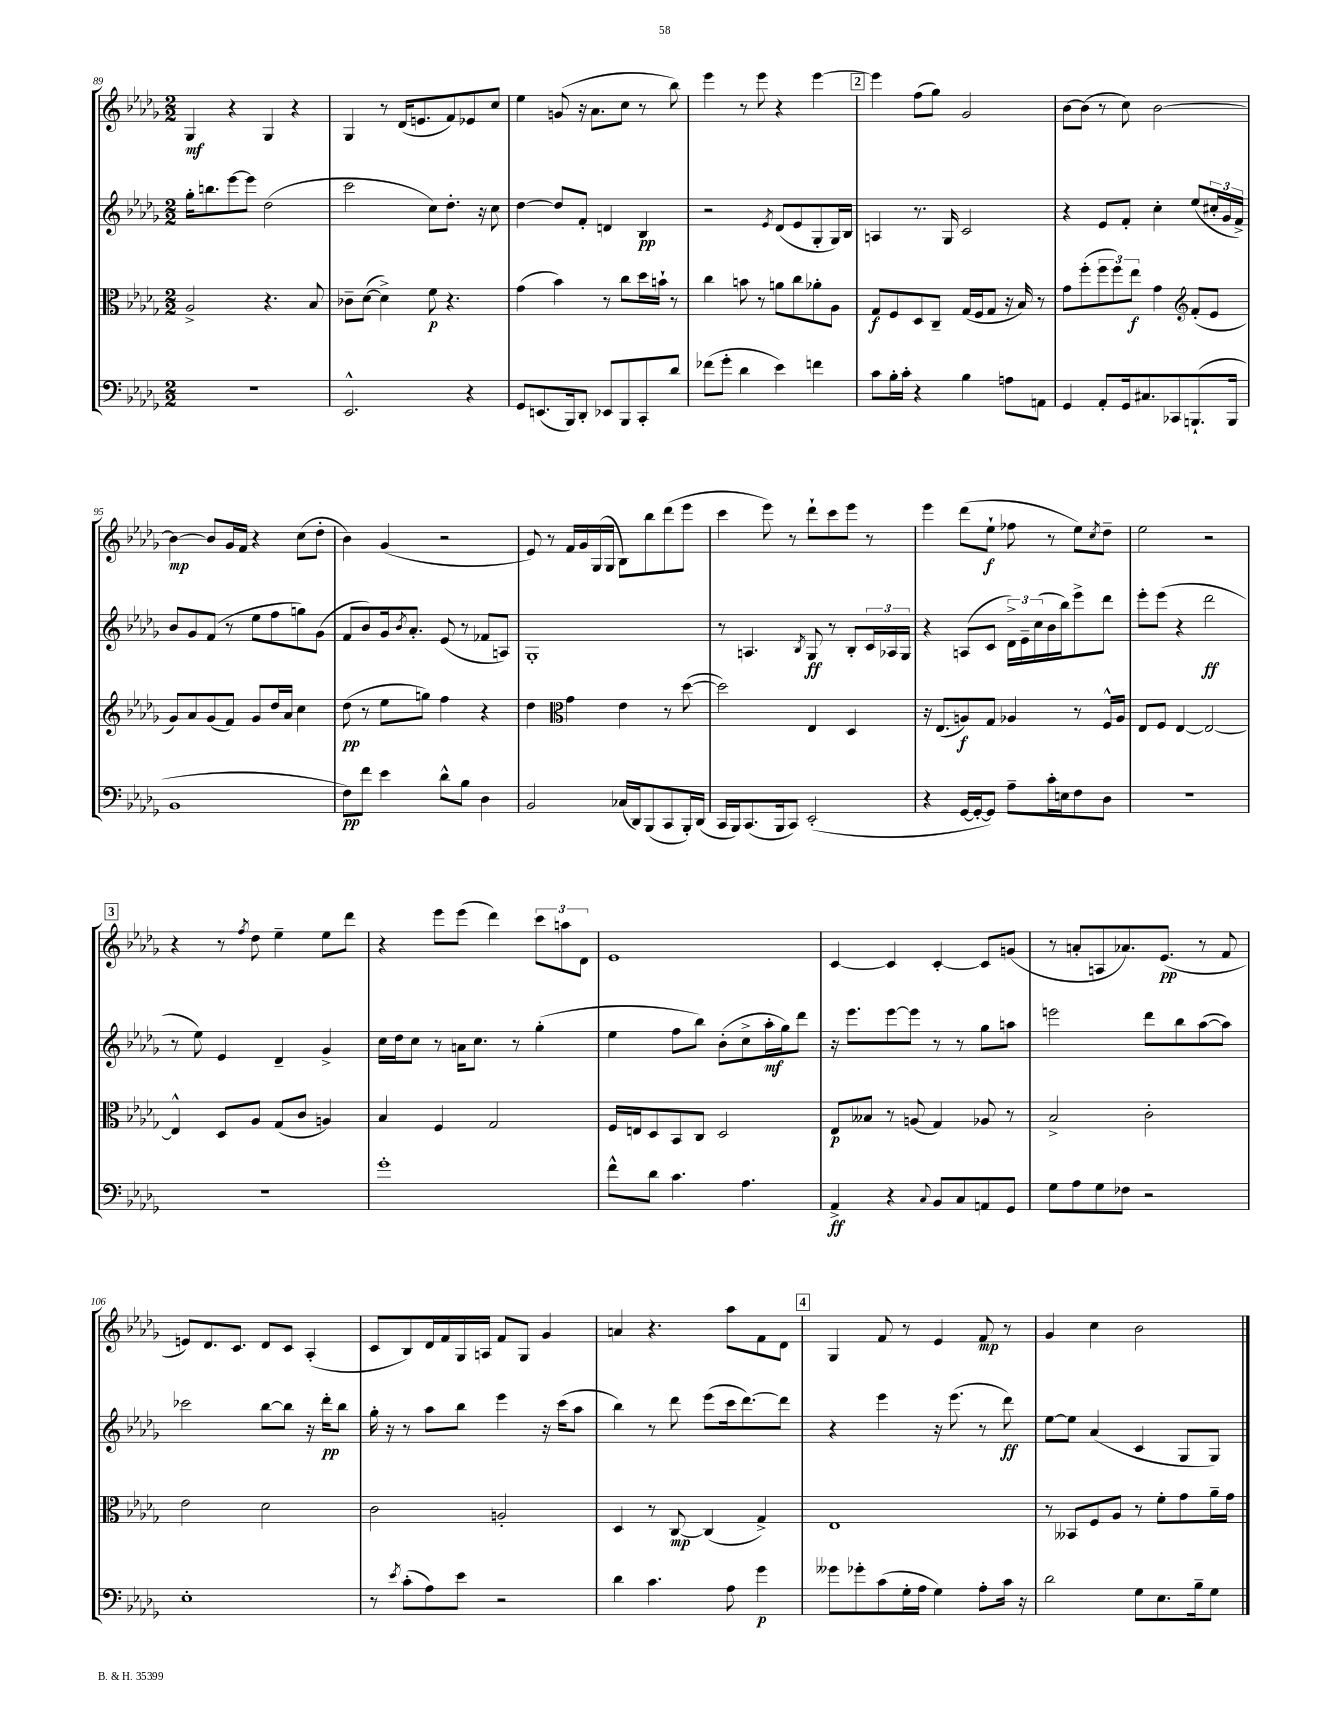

**kern	**dynam	**kern	**dynam	**kern	**dynam	**kern	**dynam
*part4	*part4	*part3	*part3	*part2	*part2	*part1	*part1
*staff4	*staff4	*staff3	*staff3	*staff2	*staff2	*staff1	*staff1
*clefF4	*	*clefC3	*	*clefG2	*	*clefG2	*
*k[b-e-a-d-g-]	*	*k[b-e-a-d-g-]	*	*k[b-e-a-d-g-]	*	*k[b-e-a-d-g-]	*
*M2/2	*	*M2/2	*	*M2/2	*	*M2/2	*
=89	=89	=89	=89	=89	=89	=89	=89
1r	.	2A-^/	.	16gg-'\KL	.	4G-/	mf
.	.	.	.	8.bbn\	.	.	.
.	.	.	.	[8eee-\	.	4r	.
.	.	.	.	8eee-\J]	.	.	.
.	.	4.r	.	(2dd-\	.	4G-/	.
.	.	.	.	.	.	4r	.
.	.	8B-/	.	.	.	.	.
=90	=90	=90	=90	=90	=90	=90	=90
2.EE-^^/	.	8c-X~\L	.	2ccc\	.	4G-/	.
.	.	([8d-\J	.	.	.	.	.
.	.	4d-^\])	.	.	.	8r	.
.	.	.	.	.	.	(16d-/KL	.
.	.	.	.	.	.	8.en/	.
.	.	8f\	p	8cc\L)	.	.	.
.	.	4.r	.	8.dd-'\J	.	8f/)	.
4r	.	.	.	.	.	8e-X/	.
.	.	.	.	16r	.	.	.
.	.	.	.	8cc\	.	8cc/J	.
=91	=91	=91	=91	=91	=91	=91	=91
8GG-/L	.	(4g-\	.	[4dd-\	.	4ee-\	.
(8.EEn/	.	.	.	.	.	.	.
.	.	4b-\)	.	8dd-/L]	.	(8gn/	.
16BBB-/k)	.	.	.	.	.	.	.
8DD-'/J	.	.	.	8f'/J	.	16r	.
.	.	.	.	.	.	8.a-\L	.
8EE-X/L	.	8r	.	4dn/	.	.	.
8BBB-/	.	8cc\L	.	.	.	8cc\J	.
8CC'/	.	16dd-\L	.	4B-/	pp	8r	.
.	.	16bn`\JJ	.	.	.	.	.
8d-/J	.	8r	.	.	.	8bb-\)	.
=92	=92	=92	=92	=92	=92	=92	=92
(8f-X\L	.	4cc\	.	2r	.	4eee-\	.
8g-'\J	.	.	.	.	.	.	.
4d-\	.	8bn\	.	.	.	8r	.
.	.	8r	.	.	.	8eee-\	.
.	.	.	.	8qe-/	.	.	.
4e-\)	.	8an\L	.	(8d-/L	.	4r	.
.	.	8cc\	.	8e-/	.	.	.
4fn\	.	8a-X'\	.	8G-'/	.	[4eee-\	.
.	.	8A-\J	.	16G-/L)	.	.	.
.	.	.	.	16B-/JJ	.	.	.
!!LO:REH:place=s1:t=2
=93	=93	=93	=93	=93	=93	=93	=93
8c\L	.	8G-/L	f	4An/	.	4eee-\]	.
16B-'\L	.	8F/	.	.	.	.	.
16c'\JJ	.	.	.	.	.	.	.
4r	.	8D-/	.	8.r	.	(8ff\L	.
.	.	8C~/J	.	.	.	8gg-\J)	.
.	.	.	.	16G-/	.	.	.
4B-\	.	(16G-/LL	.	2c/	.	2g-/	.
.	.	16F/J	.	.	.	.	.
.	.	8G-/J	.	.	.	.	.
8An\L	.	16r	.	.	.	.	.
.	.	16B-/)	.	.	.	.	.
8AAn\J	.	8r	.	.	.	.	.
=94	=94	=94	=94	=94	=94	=94	=94
4GG-/	.	8g-\L	.	4r	.	[8b-\L	.
.	.	(8ff'\	.	.	.	(8b-\J]	.
8AA-'/L	.	12ff\	.	8e-/L	.	8r	.
.	.	12ff\)	.	.	.	.	.
16GG-/k	.	.	.	8f'/J	.	8cc\)	.
.	.	12ee-\J	f	.	.	.	.
8.C#X/	.	.	.	.	.	.	.
.	.	4g-\	.	4cc'\	.	[2b-\	.
8CC-X/	.	.	.	.	.	.	.
*	*	*clefG2	*	*	*	*	*
(8.BBBn`/	.	(8f'/L	.	(8ee-/L	.	.	.
.	.	8e-/J	.	24cc#X'/L	.	.	.
.	.	.	.	24g-/	.	.	.
16BBB/Jk	.	.	.	.	.	.	.
.	.	.	.	24f^/JJ)	.	.	.
!!LO:LB:g=z
=95	=95	=95	=95	=95	=95	=95	=95
1BB-	.	8g-/L)	.	8b-/L	.	4b-\_	mp
.	.	8a-/	.	8g-/	.	.	.
.	.	(8g-/	.	(8f/J	.	8b-/L]	.
.	.	8f/J)	.	8r	.	16g-/L	.
.	.	.	.	.	.	16f/JJ	.
.	.	8g-/L	.	8ee-\L	.	4r	.
.	.	16dd-/L	.	8ff\	.	.	.
.	.	16a-/JJ	.	.	.	.	.
.	.	4cc\	.	8ggn\)	.	(8cc\L	.
.	.	.	.	(8g-\J	.	8dd-'\J	.
=96	=96	=96	=96	=96	=96	=96	=96
8F\L)	pp	(8dd-\	pp	8f/L	.	4b-\)	.
8f\J	.	8r	.	8b-/)	.	.	.
4e-\	.	8ee-\L	.	16g-/k	.	(4g-/	.
.	.	.	.	8qb-/	.	.	.
.	.	.	.	8.a-'/J	.	.	.
.	.	8ggn\J)	.	.	.	.	.
8d-^^\L	.	4ff\	.	(8e-/	.	2r	.
8B-\J	.	.	.	8r	.	.	.
4D-\	.	4r	.	8f-X/L	.	.	.
.	.	.	.	8An/J)	.	.	.
=97	=97	=97	=97	=97	=97	=97	=97
2BB-/	.	4dd-\	.	1G-'	.	8e-/)	.
.	.	.	.	.	.	8r	.
*	*	*clefC3	*	*	*	*	*
.	.	4g-\	.	.	.	16f/LL	.
.	.	.	.	.	.	16g-/	.
.	.	.	.	.	.	(16G-/	.
.	.	.	.	.	.	16G-/JJ	.
(16C-X/LL	.	4e-\	.	.	.	8B-\L)	.
16DD-/J)	.	.	.	.	.	.	.
(8BBB-/	.	.	.	.	.	8bb-\	.
8CC/	.	8r	.	.	.	(8ddd-\	.
16BBB-'/L)	.	([8dd-\	.	.	.	8eee-\J	.
(16DD-/JJ	.	.	.	.	.	.	.
=98	=98	=98	=98	=98	=98	=98	=98
16CC/LL	.	2dd-\])	.	8r	.	4ccc\	.
16BBB-/J)	.	.	.	.	.	.	.
(8.CC/	.	.	.	4.An/	.	.	.
.	.	.	.	.	.	8eee-\)	.
16BBB-/k	.	.	.	.	.	.	.
8CC/J)	.	.	.	.	.	8r	.
.	.	.	.	8qB-/	.	.	.
(2EE-'/	.	4E-/	.	8G-/	ff	8ddd-`\L	.
.	.	.	.	8r	.	8ccc\	.
.	.	4D-/	.	8B-'/L	.	8eee-\J	.
.	.	.	.	24c/L	.	8r	.
.	.	.	.	24A-X/	.	.	.
.	.	.	.	24G-/JJ	.	.	.
=99	=99	=99	=99	=99	=99	=99	=99
4r	.	16r	.	4r	.	4eee-\	.
.	.	(8.E-/L	.	.	.	.	.
[16GG-/LL	.	8An/)	f	(8An/L	.	(8ddd-\L	.
16GG-'/J_	.	.	.	.	.	.	.
8GG-/J])	.	8G-/J	.	8c/J	.	8ee-`\J	f
8A-~\L	.	4A-X/	.	24d-^\LL)	.	8ff-X\	.
.	.	.	.	24e-~\	.	.	.
.	.	.	.	(24cc\	.	.	.
16c'\L	.	.	.	16b-\	.	8r	.
16En\J	.	.	.	16bb-\J)	.	.	.
8F\	.	8r	.	8eee-^\	.	8ee-\L)	.
.	.	.	.	.	.	8qcc/	.
8D-\J	.	16F^^/LL	.	8ddd-\J	.	8dd-~\J	.
.	.	16A-/JJ	.	.	.	.	.
=100	=100	=100	=100	=100	=100	=100	=100
1r	.	8E-/L	.	8eee-'\L	.	2ee-\	.
.	.	8F/J	.	(8eee-\J	.	.	.
.	.	[4E-/	.	4r	.	.	.
.	.	2E-/_	.	2ddd-\	ff	2r	.
!!LO:LB:g=z
!!LO:REH:place=s1:t=3
=101	=101	=101	=101	=101	=101	=101	=101
1r	.	4E-^^/]	.	8r	.	4r	.
.	.	.	.	8ee-\)	.	.	.
.	.	8D-/L	.	4e-/	.	8r	.
.	.	.	.	.	.	8qff/	.
.	.	8A-/J	.	.	.	8dd-\	.
.	.	(8G-/L	.	4d-~/	.	4ee-~\	.
.	.	8c/J	.	.	.	.	.
.	.	4An/)	.	4g-^/	.	8ee-\L	.
.	.	.	.	.	.	8ddd-\J	.
=102	=102	=102	=102	=102	=102	=102	=102
1g-'	.	4B-/	.	16cc\LL	.	4r	.
.	.	.	.	16dd-\J	.	.	.
.	.	.	.	8cc\J	.	.	.
.	.	4F/	.	8r	.	8eee-\L	.
.	.	.	.	16an\KL	.	(8eee-\J	.
.	.	.	.	8.cc\J	.	.	.
.	.	2G-/	.	.	.	4ddd-\)	.
.	.	.	.	8r	.	.	.
.	.	.	.	(4gg-'\	.	12ccc\L	.
.	.	.	.	.	.	12aan\	.
.	.	.	.	.	.	12d-\J	.
=103	=103	=103	=103	=103	=103	=103	=103
8f^^\L	.	16F/LL	.	4ee-\	.	1e-	.
.	.	16En/J	.	.	.	.	.
8d-\J	.	8D-/	.	.	.	.	.
4.c\	.	8BB-/	.	8ff\L	.	.	.
.	.	8C/J	.	8bb-\J)	.	.	.
.	.	2D-/	.	(8b-'\L	.	.	.
4.A-\	.	.	.	8cc^\	.	.	.
.	.	.	.	16aa-'\L	mf	.	.
.	.	.	.	16gg-\J)	.	.	.
.	.	.	.	8ddd-\J	.	.	.
=104	=104	=104	=104	=104	=104	=104	=104
4AA-^/	ff	8E-/L	p	16r	.	[4c/	.
.	.	.	.	8.eee-\L	.	.	.
.	.	8B--X/J	.	.	.	.	.
4r	.	8r	.	[8eee-\	.	4c/]	.
.	.	(8An/	.	8eee-\J]	.	.	.
8qqC/	.	.	.	.	.	.	.
8BB-/L	.	4G-/)	.	8r	.	[4c'/	.
8C/	.	.	.	8r	.	.	.
8AAn/	.	8A-X/	.	8gg-\L	.	8c/L]	.
8GG-/J	.	8r	.	8aan\J	.	(8gn/J	.
=105	=105	=105	=105	=105	=105	=105	=105
8G-\L	.	2B-^/	.	2eeen\	.	8r	.
8A-\	.	.	.	.	.	8an'/L	.
8G-\	.	.	.	.	.	8An/	.
8F-X\J	.	.	.	.	.	8.a-X/)	.
2r	.	2c'\	.	8ddd-\L	.	.	.
.	.	.	.	.	.	(8.e-/J	pp
.	.	.	.	8bb-\	.	.	.
.	.	.	.	([8aa-\	.	8r	.
.	.	.	.	8aa-\J])	.	8f/	.
!!LO:LB:g=z
=106	=106	=106	=106	=106	=106	=106	=106
1E-'	.	2e-\	.	2ccc-X\	.	8en/L)	.
.	.	.	.	.	.	8.d-/	.
.	.	.	.	.	.	8.c/J	.
.	.	2d-\	.	[8bb-\L	.	8d-/L	.
.	.	.	.	8bb-\J]	.	8c/J	.
.	.	.	.	16r	.	(4A-'/	.
.	.	.	.	16ddd-'\KL	pp	.	.
.	.	.	.	8bb-\J	.	.	.
=107	=107	=107	=107	=107	=107	=107	=107
8r	.	2c\	.	16gg-'\	.	8c/L	.
.	.	.	.	16r	.	.	.
8qe-/	.	.	.	.	.	.	.
(8c'\L	.	.	.	8r	.	8B-/)	.
8A-\)	.	.	.	8aa-\L	.	16d-/L	.
.	.	.	.	.	.	16f/	.
8e-\J	.	.	.	8bb-\J	.	16G-/	.
.	.	.	.	.	.	16An/JJ	.
2r	.	2An'/	.	4eee-\	.	8f/L	.
.	.	.	.	.	.	8G-/J	.
.	.	.	.	16r	.	4g-/	.
.	.	.	.	(16ccc\KL	.	.	.
.	.	.	.	8aa-\J	.	.	.
=108	=108	=108	=108	=108	=108	=108	=108
4d-\	.	4D-/	.	4bb-\)	.	4an/	.
4.c\	.	8r	.	8r	.	4.r	.
.	.	[8C/	mp	8ddd-\	.	.	.
.	.	(4C/]	.	(8eee-\L	.	.	.
8A-\	.	.	.	16ccc\k	.	8aa-\L	.
.	.	.	.	[8.ddd-\)	.	.	.
4g-\	p	4G-^/)	.	.	.	8f\	.
.	.	.	.	8ddd-\J]	.	8d-\J	.
!!LO:REH:place=s1:t=4
=109	=109	=109	=109	=109	=109	=109	=109
8g--X\L	.	1E-	.	4r	.	4G-/	.
8g-X'\	.	.	.	.	.	.	.
(8c\	.	.	.	4eee-\	.	8f/	.
16G-'\L	.	.	.	.	.	8r	.
16A-\JJ	.	.	.	.	.	.	.
4G-\)	.	.	.	16r	.	4e-/	.
.	.	.	.	(8.eee-\	.	.	.
8A-'\L	.	.	.	8r	.	8f/	mp
16c\Jk	.	.	.	8ddd-\)	ff	8r	.
16r	.	.	.	.	.	.	.
=110	=110	=110	=110	=110	=110	=110	=110
2d-\	.	8r	.	[8ee-\L	.	4g-/	.
.	.	8BB--X/L	.	8ee-\J]	.	.	.
.	.	8F/	.	(4a-/	.	4cc\	.
.	.	8A-/J	.	.	.	.	.
8G-\L	.	8r	.	4c/	.	2b-\	.
8.E-\	.	8f'\L	.	.	.	.	.
.	.	8g-\	.	8G-/L	.	.	.
16B-~\k	.	.	.	.	.	.	.
8G-\J	.	16a-~\L	.	8G-/J)	.	.	.
.	.	16g-\JJ	.	.	.	.	.
==	==	==	==	==	==	==	==
*-	*-	*-	*-	*-	*-	*-	*-
